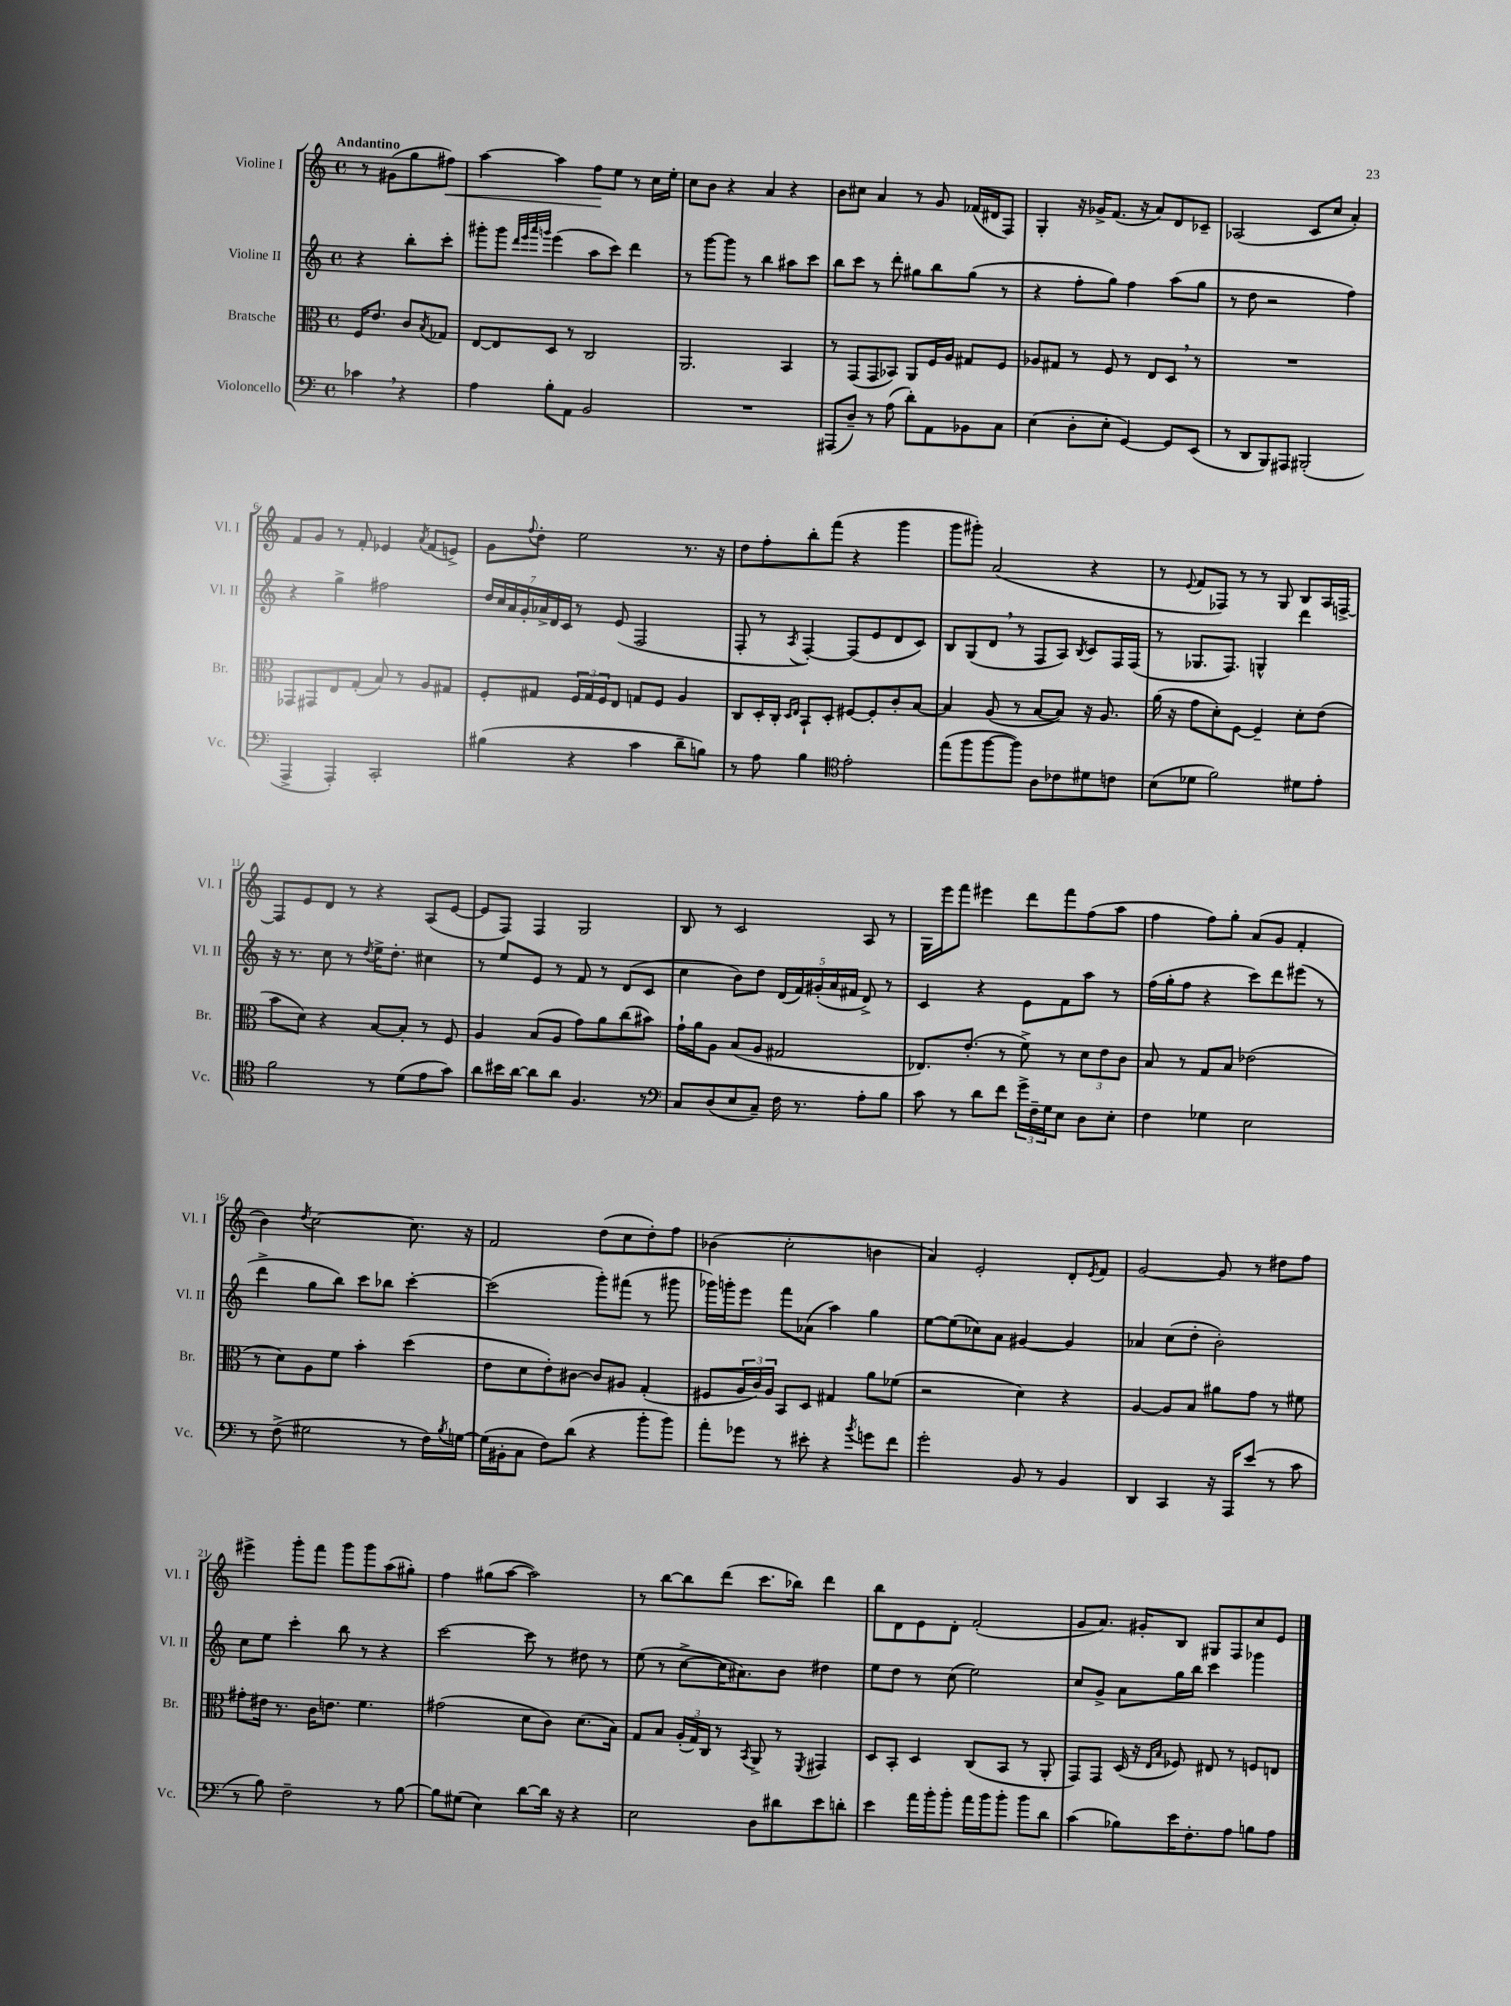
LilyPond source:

<<
\new StaffGroup <<
\new Staff = "s0" \with { instrumentName = "Violine I" shortInstrumentName = "Vl. I" } {
    \clef treble \key c \major \defaultTimeSignature \time 4/4 \partial 2 \tempo "Andantino"
    r8 gis'8( g''8 fis''8\<) |
    a''4~ a''4 f''8\! e''8 r8 c''16 e''16-. |
    c''8 b'8 r4 a'4 r4 |
    b'8 cis''8 a'4 r8 g'8 fes'16( dis'16 f8) |
    g4-. r16 ges'16-> f'8.( r16 a'8) d'8 ces'8-- |
    aes2( c'8 c''8 a'4-.) |
    f'8 g'8 r8 f'8-. ees'4 \acciaccatura { a'8 } f'8( e'8->) |
    g'8 \appoggiatura { f''8 } d''8-. e''2 r8. r16 |
    d''8 f''8-. b''8-. f'''8( r4 g'''4 |
    g'''8 gis'''8-.) a'2( r4 |
    r8 \appoggiatura { e'8 } f'8 fes8) r8 r8 g8 b8 a16 f16~-> |
    f8 e'8 d'8 r8 r4 a8( e'8~ |
    e'8 f8) f4 g2 |
    b8 r8 c'2 a8 r8 |
    g16 e'''16 f'''8 eis'''4 d'''8 f'''8 f''8( a''8 |
    f''4 f''8) g''8-. a'8( g'8 f'4-. |
    b'4) \acciaccatura { d''8 } c''2~ c''8. r16 |
    f'2 d''8( c''8 d''8-.) f''8 |
    bes'4( c''2-. b'4 |
    a'4) e'2-. d'8-. \acciaccatura { e'8 } f'8 |
    g'2~ g'8 r8 dis''8 f''8 |
    eis'''4-> g'''8-. f'''8 g'''8 g'''8 a''8( gis''8-.) |
    f''4 gis''8( a''8~ a''2) |
    r8 b''8~ b''8 d'''8( c'''8. bes''16) d'''4 |
    b''8 d'8 e'8 d'8-. f'2-.( |
    g'8 a'8.) gis'16-. b8 gis8 f8 c''8 e'8 \bar "|." |
}
\new Staff = "s1" \with { instrumentName = "Violine II" shortInstrumentName = "Vl. II" } {
    \clef treble \key c \major \defaultTimeSignature \time 4/4 \partial 2
    r4 b''8-. c'''8-. |
    gis'''8-. gis'''8 \grace { d'''32 e'''32 a'''32 g'''32 } e'''4( a''8 c'''8) d'''4 |
    r8 g'''8~ g'''8 r8 b''4 ais''8 c'''8 |
    b''8 c'''8 r8 d'''8-. gis''8 b''8 gis''8( r8 |
    r4 f''8-. g''8) f''4 a''8( g''8 |
    r8 d''8 r2 f''4) |
    r4 g''4-> fis''2 |
    \tuplet 7/4 { d''16 c''16 a'16 g'16-. aes'16-> d'16 c'16 } r8 e'8( f2 |
    f8-. r8 \acciaccatura { a8 } f4~-.) f8( e'8 d'8 c'8) |
    b8 g8( d'8 \breathe r8 f8 a8) \acciaccatura { b8 } c'8 f16 f16( |
    r8 ges8. f8.) g4-^ d'''4 |
    r16 r8. c''8 r8 \acciaccatura { d''8 } e''16-> d''8.-. cis''4 |
    r8 e''8 e'8 r8 f'8 r8 d'8( c'8 |
    c''4 b'8) d''8 \tuplet 5/4 { d'16( f'16) gis'16-.( a'16 fis'16 } d'8->) r8 |
    c'4 r4 e'8 f'8 a''8 r8 |
    f''16( g''16-. f''8 r4 c'''8) d'''8 eis'''8( r8 |
    d'''4-> g''8 b''8) c'''8 bes''8 c'''4~-. |
    c'''2( g'''8-.) fis'''8( r8 gis'''8 |
    ges'''16) g'''16-. e'''8 f'''8 aes'8( a''4) g''4 |
    e''8~ e''8( ces''8) a'8 gis'4~ gis'4 |
    aes'4 c''8( d''8-. b'2-.) |
    c''8 e''8 c'''4-. b''8 r8 r4 |
    c'''2~ c'''8 r8 dis''8 r8 |
    e''8( r8 c''8~-> c''16 ais'8.) b'8 dis''4 |
    e''8 d''8 r8 c''8( e''2) |
    c''8 g'8-> a'8 g''16 b''16 c'''4 ges'''4 \bar "|." |
}
\new Staff = "s2" \with { instrumentName = "Bratsche" shortInstrumentName = "Br." } {
    \clef alto \key c \major \defaultTimeSignature \time 4/4 \partial 2
    f16 e'8. c'8 \acciaccatura { b8 } ges8 |
    e8~ e8 d8 r8 c2 |
    a,2. b,4 |
    r8 g,8( g,8 bes,8) a,8 f16 a16 gis8 f8 |
    aes8 gis8 r8 f8 r8 e8 d8 \breathe r8 |
    R1 |
    ges,8 gis,8 e8 g8-.( b8) r8 a8 gis8 |
    f8-. gis8 \tuplet 3/2 { f16 gis16 f16 } e8 g8 f8 a4 |
    c8 d16-. c16-. \grace { d16 e16 } b,8-! d8-. fis8~ fis8-. c'8-. b8~ |
    b4 a8( r8 b8~ b8) r16 a8. |
    a'16( r16 g'8 d'8-.) f8~ f4-- d'8-. e'8( |
    b'8 d'8) r4 b8~ b8-. r8 f8 |
    a4 b8( a8 g'8) a'8 c''8( bis'8) |
    g'16-! a'16 a8 b8( a8 gis2 |
    ees8.) e'8.-.( r8 f'8->) r8 \tuplet 3/2 { d'8 e'8 c'8 } |
    b8 r8 g8 b8 ees'2( |
    r8 d'8) a8 f'8 b'4-. d''4( |
    e'8 d'8 e'8-.) cis'8~ cis'8 ais8 g4-.( |
    fis8 \tuplet 3/2 { a16 c'16) a16 } b,8 d8 gis4 a'8 fes'8( |
    r2 d'4) r4 |
    a4~ a8 b8 ais'8 g'8 r8 fis'8 |
    gis'8-. eis'16 r8. c'16 e'8. f'4. |
    gis'2( d'8 c'8) d'8.( b16) |
    g8 b8 \tuplet 3/2 { a16-.( g16) c16 } r8 \acciaccatura { b,8 } a,8-> r8 \acciaccatura { f,8 } gis,4 |
    d8 b,8-. d4 c8( b,8 r8 a,8-. |
    g,8) g,8 d16( r16 \grace { e16 b16 } fes8) eis8 r8 f8 e8 \bar "|." |
}
\new Staff = "s3" \with { instrumentName = "Violoncello" shortInstrumentName = "Vc." } {
    \clef bass \key c \major \defaultTimeSignature \time 4/4 \partial 2
    ces'4 \breathe r4 |
    a4 b8-. a,8 b,2 |
    R1 |
    ais,,8( d8--) r8 a8( d'8-.) a,8 bes,8 c8 |
    e4( d8-. e8-. g,4~) g,8 e,8( |
    r8 d,8 b,,8) ais,,8 bis,,2-.( |
    a,,4-> a,,4-.) c,2-. |
    bis4( r4 c'4 d'8-- b8) |
    r8 a8 b4 \clef tenor e'2-. |
    e''8( f''8 f''8~ f''8) a8 ces'8 dis'8 c'8 |
    b8( des'8 f'2) dis'8 e'8-. |
    f'2 r8 d'8( e'8 g'8) |
    a'8 bis'16 a'16~ a'8 a'8 f4. r8 |
    \clef bass c8 d8( e8 c8--) f16 r8. a8-. b8 |
    c'8 r8 d'8 f'8 \tuplet 3/2 { g'16-> f16-- g16 } e8 d8 e8-. |
    f4 ges4 e2 |
    r8 f8->( gis2 r8 f16) \acciaccatura { b8 } g16~ |
    g16( bis,16-. c8 f8) d'8( r4 b'8-. b'8) |
    a'8-. ges'8 r8 eis'8-. r4 \acciaccatura { b'8 } g'8 f'8 |
    g'2-. b,8 r8 b,4 |
    d,4 c,4 r16 a,,16 e'8( r8 c'8 |
    r8 b8) f2-- r8 b8~ |
    b8 gis8( e4) d'8~ d'16 r16 r4 |
    e2 d8 dis'8 e'8 d'8-. |
    e'4 a'16 b'16-. b'8-. a'16 b'16 b'8-. b'8 d'8 |
    c'4( bes8) e'16 f8.-. a8 b8 a8 \bar "|." |
}
>>
>>
